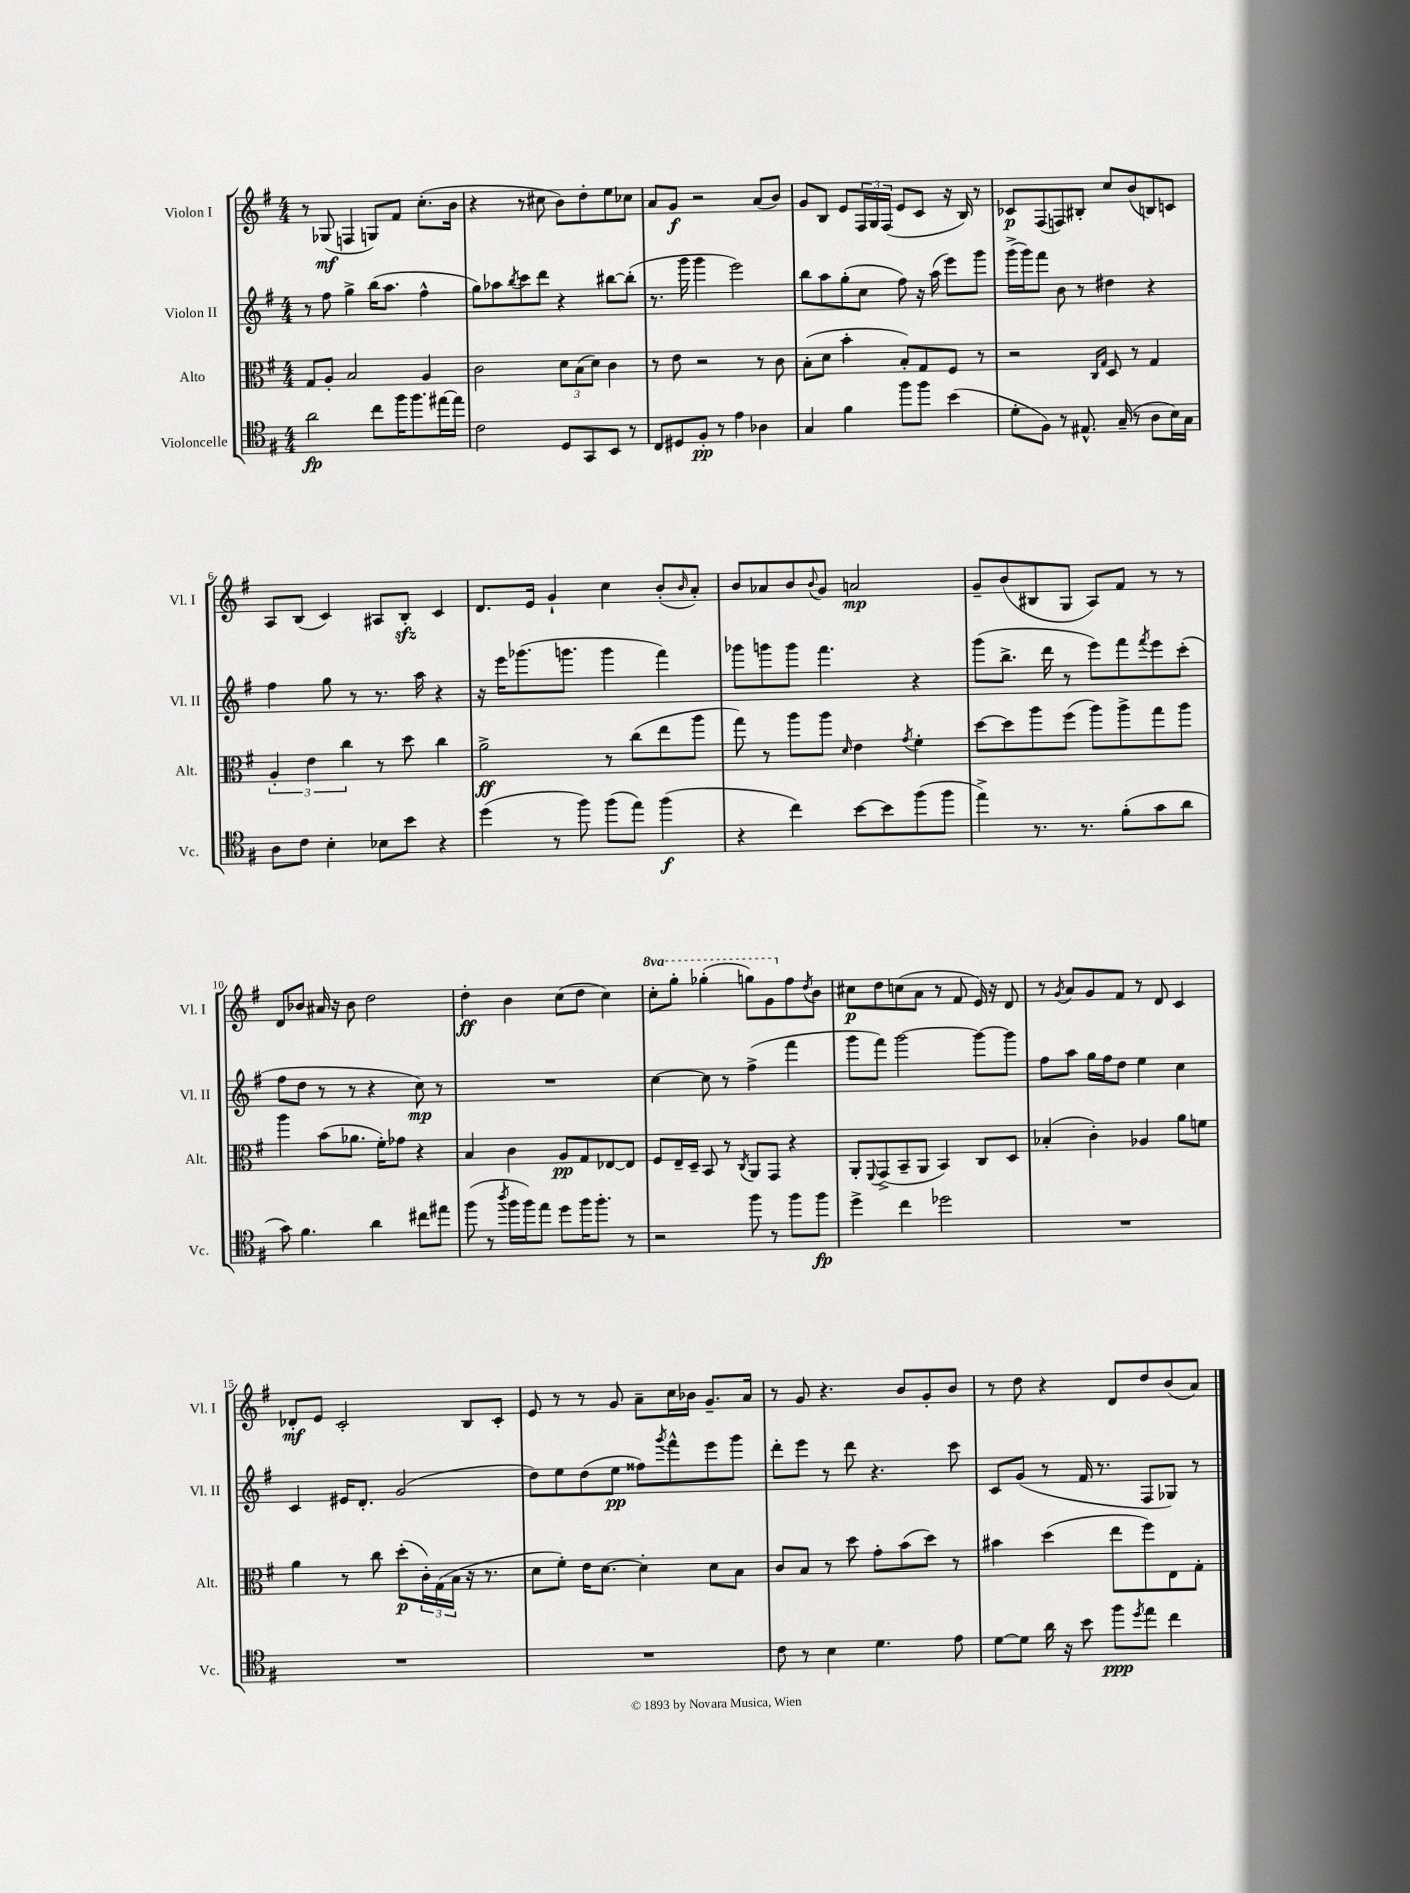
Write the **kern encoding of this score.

**kern	**kern	**kern	**kern
*staff4	*staff3	*staff2	*staff1
*clefC4	*clefC3	*clefG2	*clefG2
*k[f#]	*k[f#]	*k[f#]	*k[f#]
*M4/4	*M4/4	*M4/4	*M4/4
2a	8G	8r	8r
.	8A'	8ff#	(8G-
.	2B	4gg^	4F
8cc	.	(16bb	8G)
.	.	8.aa	.
16ff#	.	.	8f#
8.ff#	.	.	.
.	4A	4ff#^^	(8.cc'
[16ee#	.	.	.
16ee#]	.	.	16b
=	=	=	=
2c	2c	8gg)	4r
.	.	8aa-	.
.	.	8qbb	.
.	.	8ccc	8r
.	.	8ddd	8cc#
8D	12d	4r	8b)
.	(12B	.	.
8GG	.	.	8dd'
.	12d)	.	.
8BB	4c	[8bb#	8ee
8r	.	(8bb#']	8cc-
=	=	=	=
8C	8r	8.r	8a
8D#	8e	.	8g
.	.	16ggg	.
8F#'	2r	4ggg	2r
8r	.	.	.
4e	.	2eee)	.
4A-	8r	.	(8a
.	8c	.	8b)
=	=	=	=
4G	(8B'	8bb	8g
.	8d	8aa	8B
4f#	4b'	(8gg'	8e
.	.	8cc	24F#
.	.	.	24G
.	.	.	(24F#
8ff#	8B')	8ff#)	8e
8ff#	8G	16r	8c
.	.	(16aa	.
(4b	8F#	8eee)	16r
.	.	.	16B)
.	8r	8ggg	8r
=	=	=	=
8d'	2r	(16ggg^	8c-
.	.	16ggg)	.
8F#)	.	8fff#	(8F#
8r	.	8b	8F)
8.E#^^	.	8r	8B#'
.	16qqC	.	.
.	16qqG	.	.
.	8D	4dd#	8cc
(16G~	.	.	.
8r	8r	.	(8b
8A	4G	4r	8B)
16B)	.	.	8c
16G	.	.	.
=	=	=	=
8A	6A'	4ff#	8A
8c	.	.	(8B
.	6e	.	.
4B'	.	8gg	4c)
.	6cc	.	.
.	.	8r	.
8B-	8r	8.r	8A#
8b	8dd	.	8B'
.	.	16aa	.
4r	4cc	4r	4c
=	=	=	=
(4dd	2a^	16r	8.d
.	.	16eee	.
.	.	(8.ggg-	.
.	.	.	16e
8r	.	.	4g`
.	.	8.ggg	.
8ff#)	.	.	.
(8ff#	8r	4ggg	4cc
8ee)	(8cc	.	.
(4ff#	8ee	4fff#)	(8b'
.	.	.	16qqb
.	8aa	.	8a')
=	=	=	=
4r	8gg)	8ggg-	8b
.	8r	8ggg	8a-
4cc)	8aa	8ggg	8b
.	.	.	8qqb
.	8aa	4.fff#	8g
.	16qqd	.	.
[8b	4e	.	2a
8b]	.	.	.
.	8qg	.	.
(8ff#	4f#'	4r	.
8ff#	.	.	.
=	=	=	=
4ee^)	[8dd	(8ggg	8g~
.	8dd]	8.bb^	(8b
8.r	8aa	.	8B#
.	.	16ddd	.
.	(8ff#	8r	8G
8.r	.	.	.
.	8aa)	8eee)	8A)
(8f#'	8aa^	8fff#	8f#
.	.	8qfff#	.
8g	8gg	8eee	8r
8a	8aa	(8ccc'	8r
=	=	=	=
8g)	4aa	8ff#	8d
4.f#	.	8dd	8b-
.	(8b	8r	16a#
.	.	.	16r
.	8.a-	8r	8b-
4a	.	4r	2dd
.	16f#')	.	.
.	8g-	.	.
8cc#	4r	8cc)	.
8ee#	.	8r	.
=	=	=	=
(8ff#	4B	1r	4dd'
8r	.	.	.
8qaa	.	.	.
16ff#	4c	.	4b
16ff#)	.	.	.
8ee	.	.	.
8dd	8A	.	(8cc
16ff#	8G	.	8dd
8.ff#'	.	.	.
.	[8E-	.	4cc)
8r	8E-]	.	.
=	=	=	=
2r	8F#	[4cc	8ccc'
.	16E~	.	8ggg'
.	16D~	.	.
.	8BB	8cc]	(4ggg-'
.	8r	8r	.
.	8qC	.	.
8ff#	8AA	(4ff#^	8ggg)
8r	8GG	.	8gg
8ff#	4r	4fff#	8ff#
.	.	.	8qdd
8ff#	.	.	8b
=	=	=	=
4dd^	8AA'	8ggg	8cc#
.	8qqFF#	.	.
.	(8GG^	8fff#)	8dd
4cc	8BB~	[2ggg	(8cc
.	8AA	.	8a
2dd-	4BB)	.	8r
.	.	.	8f#
.	8C	8ggg_	16e)
.	.	.	16r
.	8D	8ggg]	8d
=	=	=	=
1r	(4B-'	8ff#	8r
.	.	.	8qg
.	.	8aa	8a
.	4c')	16gg	8g
.	.	16ff#	.
.	.	8dd	8f#
.	4A-	4ee	8r
.	.	.	8d
.	8a	4cc	4c
.	8f	.	.
=	=	=	=
1r	4a	4c	8d-'
.	.	.	8e
.	8r	16e#	2c'
.	.	8.d'	.
.	8cc	.	.
.	(8dd'	(2g	.
.	24c')	.	.
.	(24G	.	.
.	24B	.	.
.	16r	.	8B
.	8.r	.	.
.	.	.	8c'
=	=	=	=
1r	8d	8dd)	8e
.	8f#')	8ee	8r
.	16e	(8dd	8r
.	[8.d	.	.
.	.	8ee	8g
.	4d']	8ff##)	8a~
.	.	8qggg	.
.	.	8fff#^^	16cc
.	.	.	16b-
.	8d	8eee	8.g~
.	8B	8ggg	.
.	.	.	16a
=	=	=	=
8c	8c	8ddd'	8r
8r	8B	8eee	8g
4B	8r	8r	4.r
.	8dd	8ddd	.
4.d	8g'	4.r	.
.	(8b	.	8b
.	8dd)	.	8g'
8e	8r	8ccc	8b
=	=	=	=
[8d	4b#	8c	8r
8d]	.	(8g	8dd
16a	(4dd	8r	4r
16r	.	.	.
8b	.	16f#	.
.	.	8.r	.
8ff#	8ee	.	8d
8qdd	.	.	.
8ee	8ff#)	8F#	8dd
4cc	8E	8G-)	(8b
.	8G'	8r	8a)
==	==	==	==
*-	*-	*-	*-
